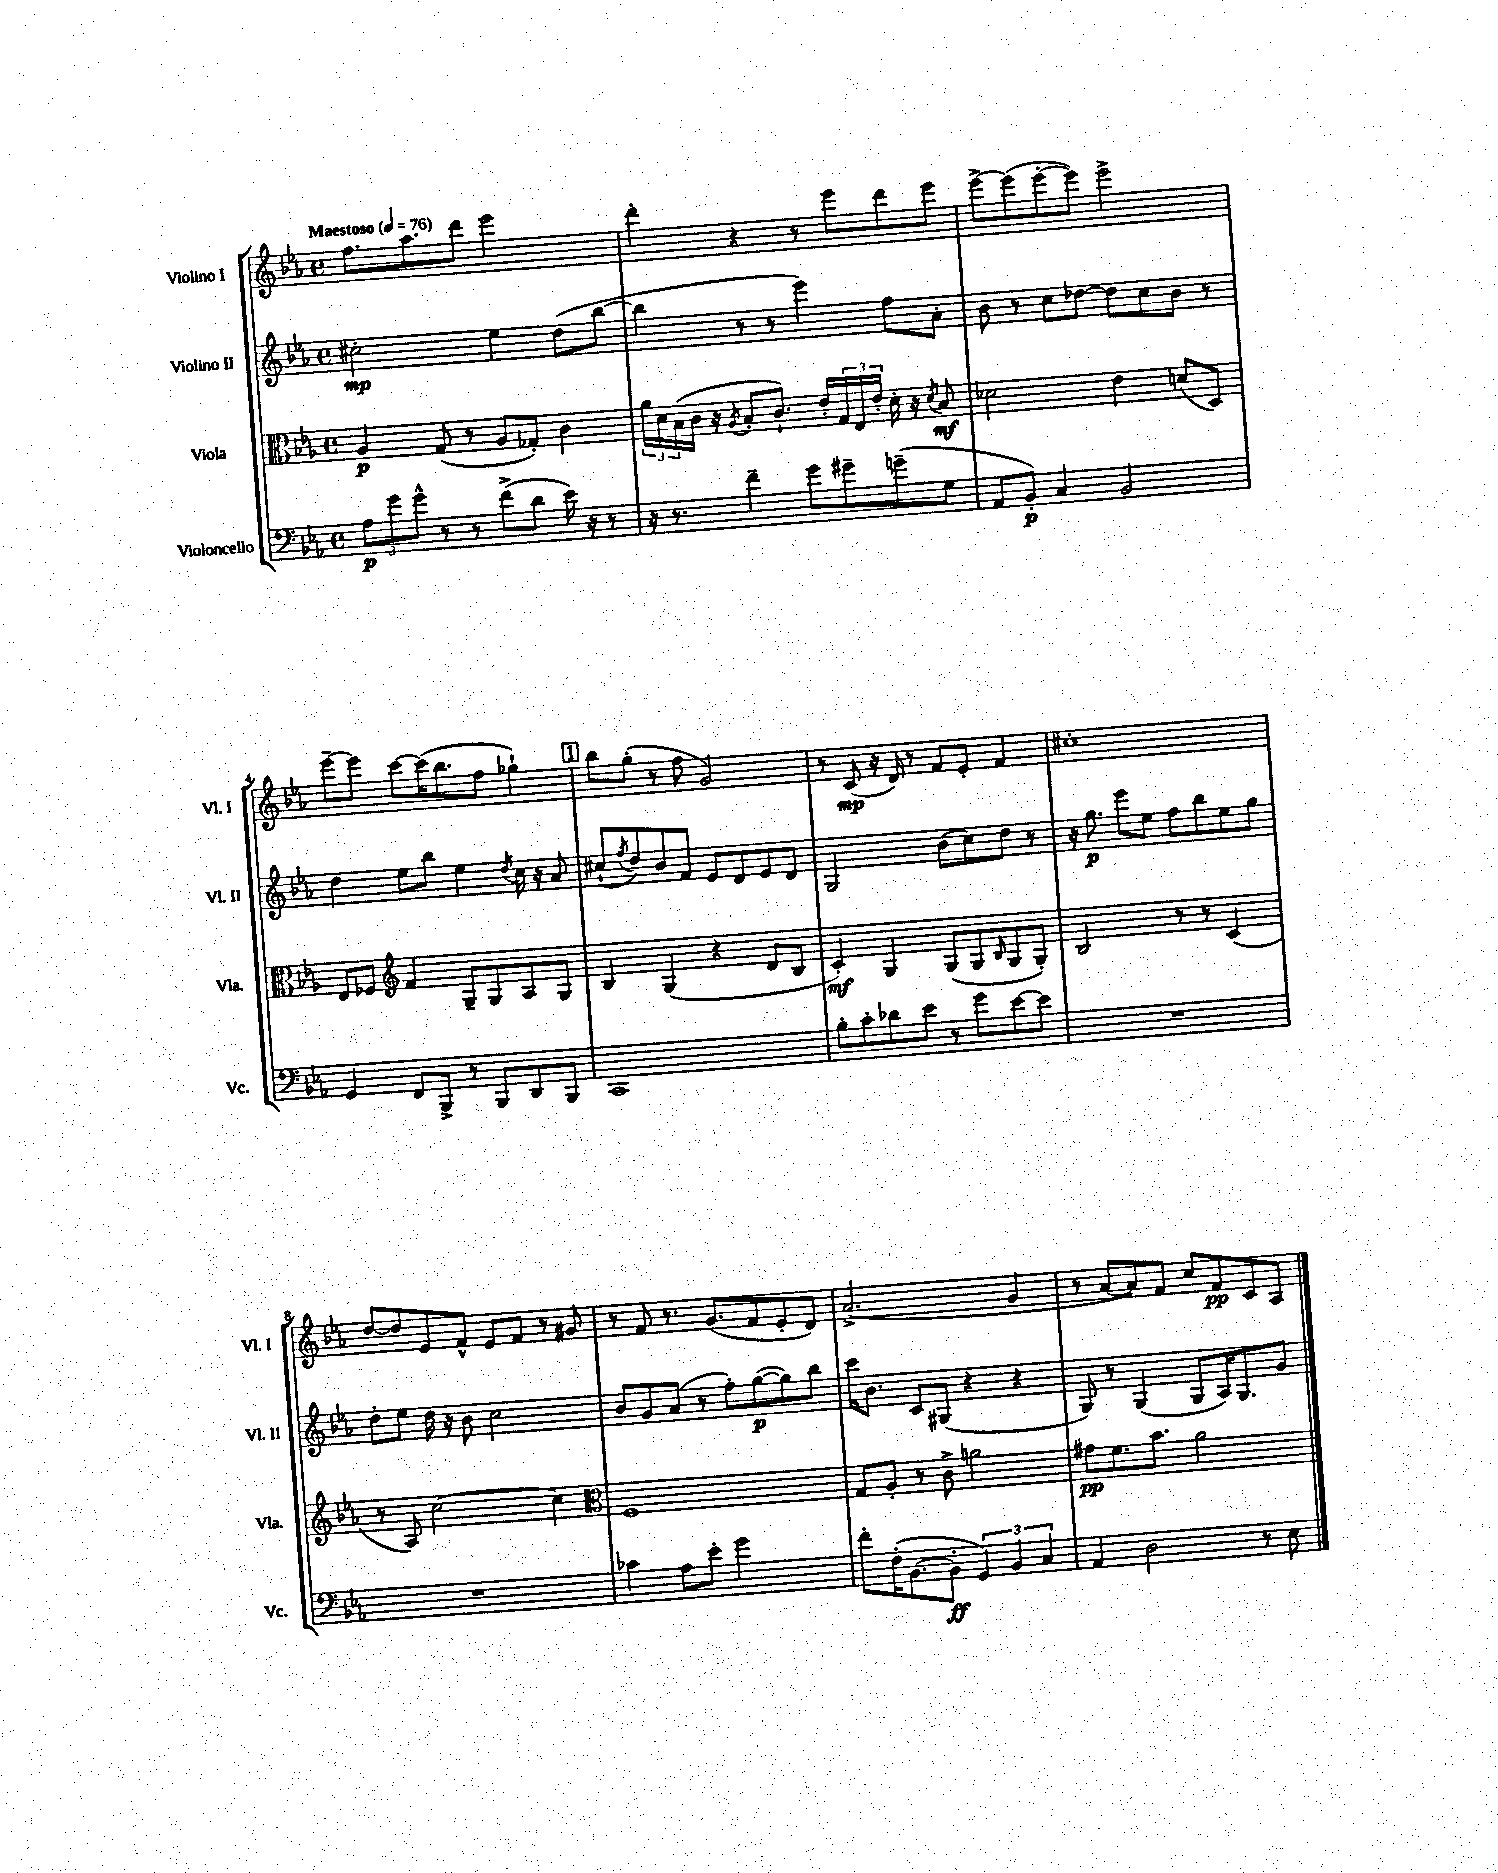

**kern	**kern	**kern	**kern
*staff4	*staff3	*staff2	*staff1
*clefF4	*clefC3	*clefG2	*clefG2
*k[b-e-a-]	*k[b-e-a-]	*k[b-e-a-]	*k[b-e-a-]
*M4/4	*M4/4	*M4/4	*M4/4
*met(c)	*met(c)	*met(c)	*met(c)
*MM76	*MM76	*MM76	*MM76
12A-	4A-	2cc#'	8.ff
12g	.	.	.
12g^^	.	.	.
.	.	.	8.aa-
8r	(8G	.	.
8r	8r	.	8ddd
(8f^	8A-	4ee-	2eee-
8d	8G-')	.	.
16e-)	4c	(8dd	.
16r	.	.	.
8r	.	[8bb-	.
=	=	=	=
16r	24a-	4bb-]	4ddd'
.	24d	.	.
8.r	.	.	.
.	(24B-	.	.
.	16c	.	.
.	16r	.	.
.	8qA-	.	.
4f~	8B-'	8r	4r
.	8.c`)	8r	.
8g	.	4eee-)	8r
.	16e-'	.	.
8g#~	24G	.	8eee-
.	24E-	.	.
.	24e-'	.	.
(8g~	16d'	8ff	8ddd
.	16r	.	.
.	8qd	.	.
8G	8B-	8a-'	8eee-
=	=	=	=
8AA-	2d-	8b-	[8eee-^
8BB-')	.	8r	(8eee-]
4C	.	8cc	[8eee-'
.	.	[8dd-	8eee-])
2BB-	4e-	8dd-]	2eee-^
.	.	8cc	.
.	(8d	8b-	.
.	8D)	8r	.
=	=	=	=
4GG	8E-	4dd	[8eee-~
.	8F-	.	8eee-]
*	*clefG2	*	*
8FF	4f	8ee-	[8ccc
8BBB-^	.	8bb-	(16ccc]
.	.	.	8.bb-
8r	8G~	4ee-	.
8BBB-	8G	.	8ff
.	.	8qdd	.
8DD	8A-	16cc	4gg-`)
.	.	16r	.
8BBB-	8G	8a-	.
=	=	=	=
1CC	4B-	(8cc#`	8bb-
.	.	8qff	.
.	.	8dd)	(8gg'
.	(4G	8b-	8r
.	.	8f	8ff
.	4r	8e-	2g)
.	.	8d	.
.	8d	8e-	.
.	8B-	8d	.
=	=	=	=
8B-'	4c')	2G	8r
8c'	.	.	(8c
8d-	4G	.	16r
.	.	.	16d)
8e-	.	.	8r
8r	(8G	(8b-	8f
8g	8G	8cc)	8e-'
.	16qqB-	.	.
[8e-	8G	8dd	4f
8e-]	8G')	8r	.
=	=	=	=
1r	2B-	16r	1cc#'
.	.	8.gg	.
.	.	8eee-	.
.	.	8ee-	.
.	8r	8ff	.
.	8r	8bb-	.
.	(4c	8ee-	.
.	.	8gg	.
=	=	=	=
1r	8r	8dd'	[8dd
.	8A-)	8ee-	8dd]
.	[2cc	16dd	8e-
.	.	16r	.
.	.	8b-	8f^^
.	.	2cc	8e-
.	.	.	8f
.	4cc]	.	8r
.	.	.	8g#
=	=	=	=
*	*clefC3	*	*
4c-	1F	8b-	8r
.	.	8g	8f
8A-	.	(8a-	8.r
8e-'	.	8r	.
.	.	.	(8.g
2g	.	8ff')	.
.	.	([8gg	8f
.	.	8gg])	8e-'
.	.	8bb-	8d)
=	=	=	=
8f'	8G	16ccc	(2.a-^
.	.	8.b-	.
(16F'	8A-'	.	.
[8.BB-	.	.	.
.	8r	8c	.
8BB-']	8c^	(8G#	.
6GG)	2a	4r	.
6BB-	.	.	.
.	.	4r	4g
6C	.	.	.
=	=	=	=
4AA-	8g#	8G)	8r
.	8.f	8r	[8a-
2D	.	(4G	8a-])
.	8.b-	.	.
.	.	.	8f
.	2a-	8G	8cc
.	.	16A-)	8f
.	.	8.G	.
8r	.	.	8c
8E-	.	8g	8A-
==	==	==	==
*-	*-	*-	*-
